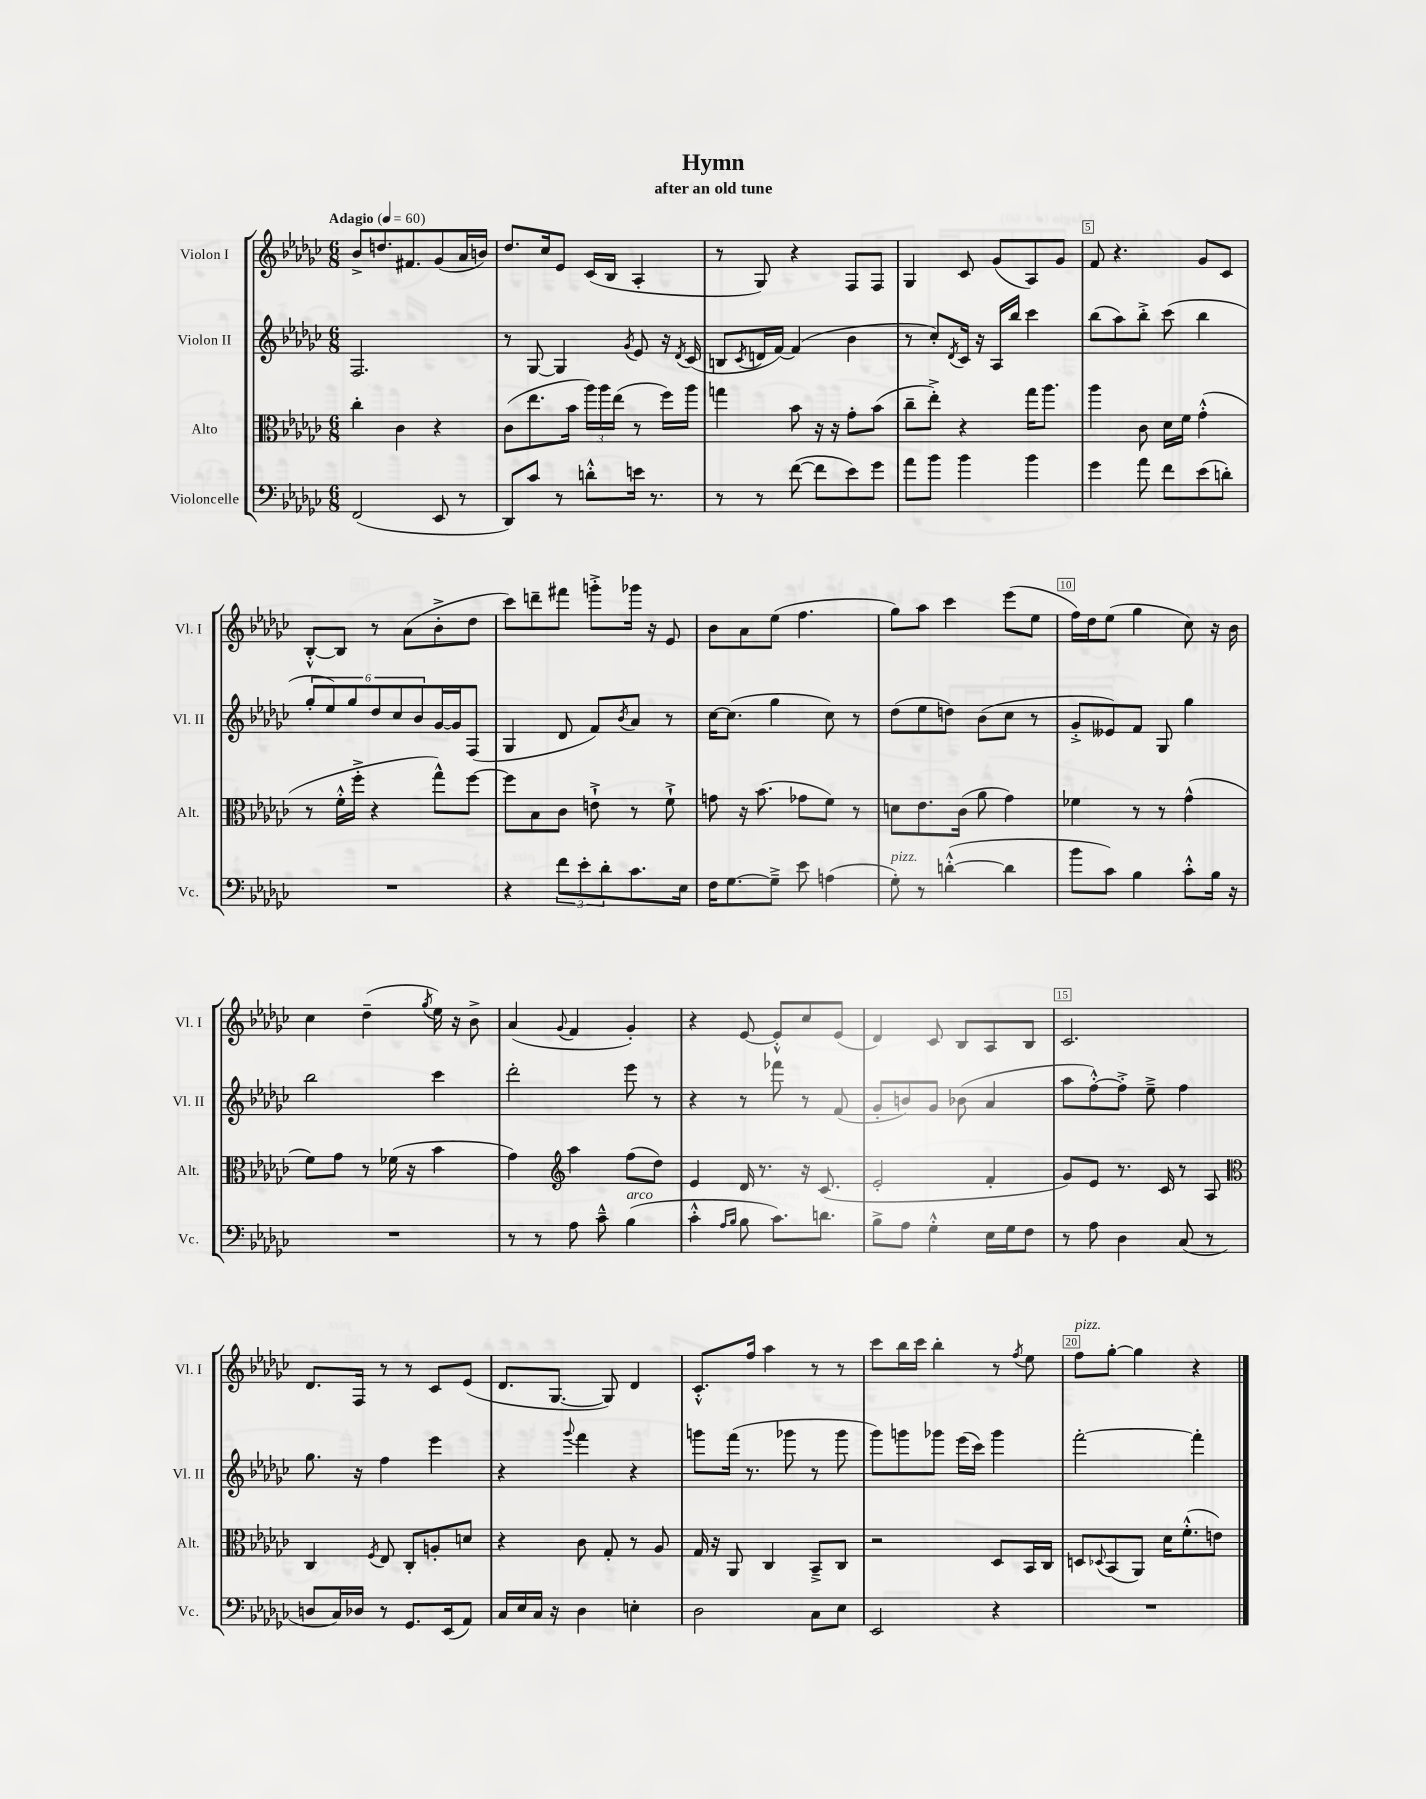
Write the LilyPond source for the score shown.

\header { title = "Hymn" subtitle = "after an old tune" }
<<
\new StaffGroup <<
\new Staff = "s0" \with { instrumentName = "Violon I" shortInstrumentName = "Vl. I" } {
    \clef treble \key ges \major \numericTimeSignature \time 6/8 \tempo "Adagio" 4 = 60
    bes'8-> d''8. fis'8. ges'8( aes'16 b'16) |
    des''8. ces''16 ees'8 ces'16( bes16 aes4-. |
    r8 ges8) r4 f8 f8 |
    ges4 ces'8 ges'8( aes8) ges'8 |
    f'8 r4. ges'8 ces'8 |
    bes8~-.-^ bes8 r8 aes'8( bes'8-.-> des''8 |
    ces'''8) d'''8-- fis'''8 g'''8-.-> ges'''16 r16 ees'8 |
    bes'8 aes'8 ees''8( f''4. |
    ges''8) aes''8 ces'''4 ees'''8( ees''8 |
    f''16) des''16 ees''8( ges''4 ces''8) r16 bes'16 |
    ces''4 des''4--( \acciaccatura { ges''8 } ees''16) r16 bes'8-> |
    aes'4( \appoggiatura { ges'8 } f'4 ges'4-.) |
    r4 ees'8~ ees'8-.-^ ces''8 ees'8( |
    des'4) ces'8 bes8 aes8 bes8 |
    ces'2. |
    des'8. f16 r8 r8 ces'8 ees'8( |
    des'8. ges8.~ ges8) des'4 |
    ces'8.-.-^ f''16 aes''4 r8 r8 |
    ces'''8 bes''16 ces'''16 bes''4-. r8 \acciaccatura { f''8 } ees''8 |
    f''8^\markup { \italic "pizz." } ges''8~-. ges''4 r4 \bar "|." |
}
\new Staff = "s1" \with { instrumentName = "Violon II" shortInstrumentName = "Vl. II" } {
    \clef treble \key ges \major \numericTimeSignature \time 6/8
    f2. |
    r8 ges8~ ges4 \acciaccatura { ges'8 } ees'8 r16 \acciaccatura { des'8 } ces'16( |
    b8 \acciaccatura { ces'8 } d'16 f'16~) f'4( bes'4 |
    r8 ces''8-.) \acciaccatura { des'8 } ces'16 r16 aes16 bes''16 ces'''4 |
    bes''8( aes''8) bes''8-.-> ces'''8( bes''4 |
    \tuplet 6/4 { ges''8-. ees''8) ges''8 des''8 ces''8 bes'8 } ges'16~ ges'16 f8( |
    ges4 des'8 f'8) \acciaccatura { bes'8 } aes'8 r8 |
    ces''16~ ces''8.( ges''4 ces''8) r8 |
    des''8( ees''8 d''8) bes'8( ces''8 r8 |
    ges'8-.-> eeses'8) f'8 ges8 ges''4 |
    bes''2 ces'''4 |
    des'''2-. ees'''8 r8 |
    r4 r8 fes'''8 r8 f'8( |
    ges'8-. b'8) ges'8 bes'8( aes'4 |
    aes''8 f''8~-.-^) f''8-.-> ees''8---> f''4 |
    ges''8. r16 f''4 ees'''4 |
    r4 \appoggiatura { ges'''8 } f'''4 r4 |
    g'''8 f'''16( r8. ges'''8 r8 ges'''8 |
    ges'''8) g'''8 ges'''8 ees'''16( ces'''16) ges'''4 |
    f'''2~-. f'''4-. \bar "|." |
}
\new Staff = "s2" \with { instrumentName = "Alto" shortInstrumentName = "Alt." } {
    \clef alto \key ges \major \numericTimeSignature \time 6/8
    ces''4-. ces'4 r4 |
    ces'8( ees''8. bes'16 \tuplet 3/2 { aes''16) aes''16 ees''16( } r8 f''16) aes''16 |
    g''4 bes'8 r16 r16 ges'8-. bes'8( |
    ces''8-- ees''8-.->) r4 ges''16 aes''8. |
    aes''4 ces'8 des'16 f'16 ges'4-.-^( |
    r8 f'16-.-^ f''16-.-> r4 ges''8-^) f''8~ |
    f''8 bes8 ces'8 e'8-!-> r8 f'8-!-> |
    g'8 r16 bes'8.( ges'8 f'8) r8 |
    d'8 ees'8. ces'16( aes'8 ges'4) |
    fes'4 r8 r8 ges'4-^( |
    f'8) ges'8 r8 fes'16( r16 bes'4 |
    ges'4) \clef treble aes''4 f''8( des''8) |
    ees'4 des'16 r8. r16 ces'8.( |
    ees'2-. f'4-. |
    ges'8) ees'8 r8. ces'16 r8 aes8 |
    \clef alto ces4 \acciaccatura { f8 } ees8 ces8-. a8-. d'8 |
    r4 ces'8 ges8-. r8 aes8 |
    ges16 r16 aes,8 ces4 bes,8---> ces8 |
    r2 des8 bes,16 ces16 |
    d8 \appoggiatura { des8 } bes,8( aes,8) des'16 f'8.-.-^( e'8) \bar "|." |
}
\new Staff = "s3" \with { instrumentName = "Violoncelle" shortInstrumentName = "Vc." } {
    \clef bass \key ges \major \numericTimeSignature \time 6/8
    f,2( ees,8 r8 |
    des,8) ces'8 r8 d'8-.-^ e'16 r8. |
    r8 r8 f'8~( f'8 ees'8) ges'8 |
    aes'8 bes'8 bes'4 bes'4 |
    ges'4 aes'8 f'8 ees'8( d'8-.) |
    R2. |
    r4 \tuplet 3/2 { f'8 ees'8-. des'8-. } ces'8. ees16 |
    f16 ges8.~ ges8---> ees'8 a4( |
    ges8-.^\markup { \italic "pizz." }) r8 d'4~-.-^( d'4 |
    bes'8 ces'8) bes4 ces'8-.-^ bes16 r16 |
    R2. |
    r8 r8 aes8 ces'8---^ bes4^\markup { \italic "arco" }( |
    ces'4-.-^ \grace { aes16 bes16 } bes8 ces'8.) d'8. |
    bes8-> aes8 ges4-.-^ ees16 ges16 f8 |
    r8 aes8 des4 ces8( r8 |
    d8 ces16) des16 r8 ges,8. ees,16( aes,8) |
    ces16 ees16 ces16 r16 des4 e4-. |
    des2 ces8 ees8 |
    ees,2 r4 |
    R2. \bar "|." |
}
>>
>>
\layout { \context { \Score \override BarNumber.break-visibility = ##(#f #t #t) barNumberVisibility = #(every-nth-bar-number-visible 5) \override BarNumber.stencil = #(make-stencil-boxer 0.1 0.3 ly:text-interface::print) } }
